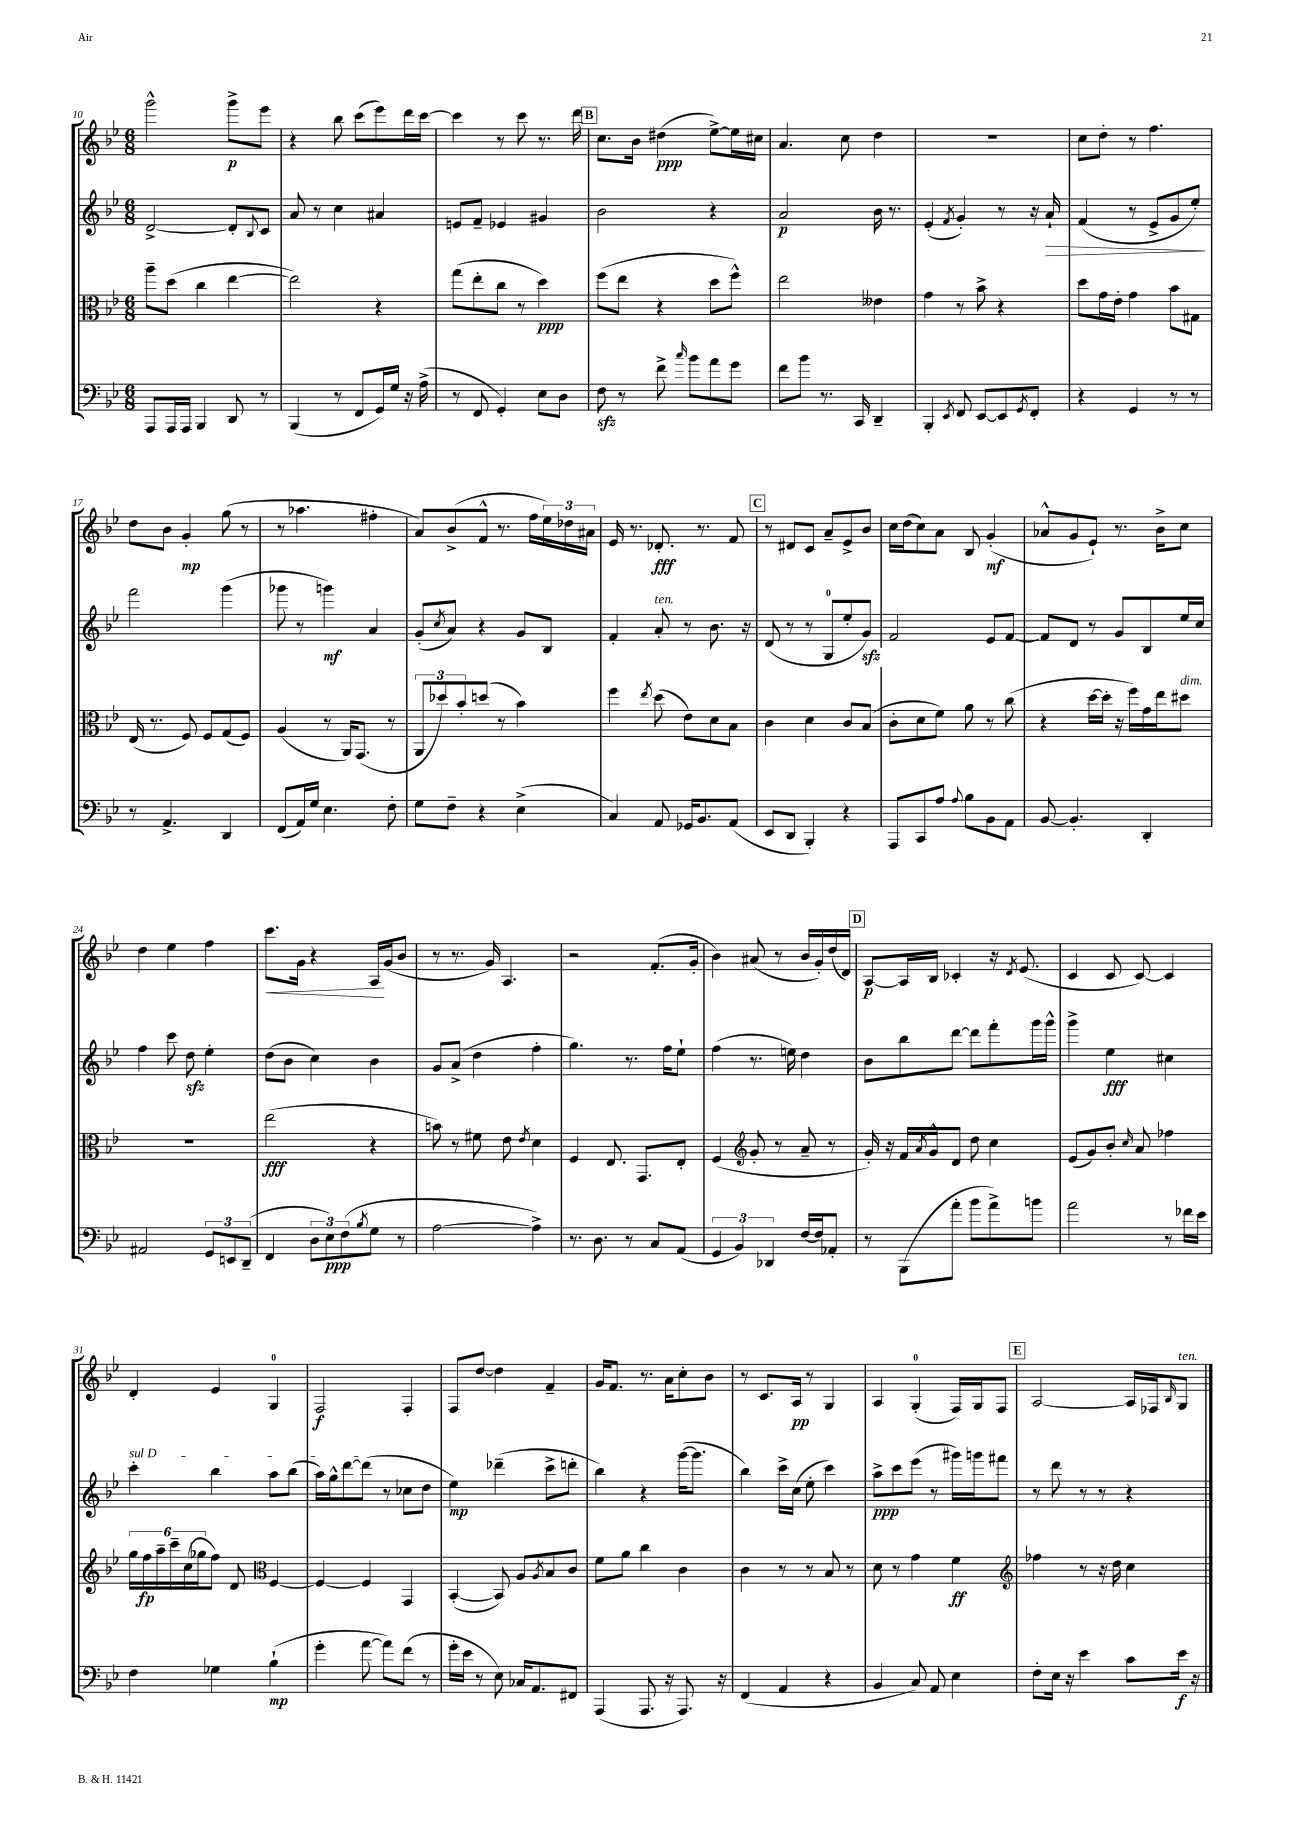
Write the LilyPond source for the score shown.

<<
\new StaffGroup <<
\new Staff = "s0" {
    \clef treble \key bes \major \numericTimeSignature \time 6/8
    g'''2-^ g'''8->\p ees'''8 |
    r4 bes''8 c'''8( ees'''8) d'''16 c'''16~ |
    c'''4 r8 c'''8 r8. d'''16 |
    \mark \markup { \box "B" } c''8. bes'16 dis''4\ppp( ees''8~->) ees''16 cis''16 |
    a'4. c''8 d''4 |
    R2. |
    c''8 d''8-. r8 f''4. |
    d''8 bes'8 g'4-.\mp g''8( r8 |
    r8 aes''4. fis''4-. |
    a'8) bes'8->( f'8-^ r8. f''16 \tuplet 3/2 { ees''16) des''16 ais'16 } |
    ees'16 r8. des'8.-.\fff r8. f'8 |
    \mark \markup { \box "C" } r8 dis'8 c'8 a'8-- ees'8-> bes'8 |
    c''16 d''16( c''8) a'8 bes8 g'4-.\mf( |
    aes'8-^ g'8 ees'8-!) r8. bes'16-> c''8 |
    d''4 ees''4 f''4 |
    c'''8.\< g'16 r4 a16\! g'16( bes'8 |
    r8 r8. g'16) a4. |
    r2 f'8.-.( g'16-. |
    bes'4) ais'8( r8 bes'16 g'16-.) d''16( d'16) |
    \mark \markup { \box "D" } a8~\p a16 bes16 ces'4-. r16 \acciaccatura { d'8 } ees'8.( |
    c'4 c'8 c'8~) c'4 |
    d'4-. ees'4 g4-0 |
    f2\f f4-. |
    f8 d''8~ d''4 f'4-- |
    g'16 f'8. r8. a'16 c''8-. bes'8 |
    r8 c'8. a16\pp r8 g4 |
    a4 g4-0-.( f16) g16 f8 |
    \mark \markup { \box "E" } a2~ a16 fes16 \grace { bes16 } g8^\markup { \italic "ten." } \bar "|." |
}
\new Staff = "s1" {
    \clef treble \key bes \major \numericTimeSignature \time 6/8
    d'2~-> d'8-. \appoggiatura { bes8 } c'8 |
    a'8 r8 c''4 ais'4 |
    e'8 f'8-- ees'4 gis'4 |
    \mark \markup { \box "B" } bes'2 r4 |
    a'2\p bes'16 r8. |
    ees'4-.( \acciaccatura { f'8 } g'4-.) r8 r16 a'16-!\> |
    f'4( r8 ees'8-> g'8 ees''8-.\!) |
    f'''2 g'''4( |
    ges'''8 r8 g'''4\mf) a'4 |
    g'8-.( \acciaccatura { c''8 } a'8) r4 g'8 bes8 |
    f'4-. a'8-.^\markup { \italic "ten." } r8 bes'8. r16 |
    \mark \markup { \box "C" } d'8( r8 r8 g8-0 ees''8-. g'8\sfz) |
    f'2 ees'8 f'8~ |
    f'8 d'8 r8 g'8 bes8 ees''16 c''16 |
    f''4 c'''8 d''8\sfz ees''4-. |
    d''8( bes'8 c''4) bes'4 |
    g'8 a'8->( d''4 f''4-. |
    g''4.) r8. f''16 ees''8-! |
    f''4( r8. e''16) d''4 |
    \mark \markup { \box "D" } bes'8 bes''8 d'''8~ d'''8 f'''8-. g'''16 g'''16-^ |
    g'''4-> ees''4\fff cis''4 |
    \once \override TextSpanner.bound-details.left.text = \markup { \italic "sul D" } c'''4-.\startTextSpan bes''4 a''8 bes''8( |
    a''16) g''16-^ d'''8~ d'''8\stopTextSpan( r8 ces''8 d''8 |
    ees''4\mp) des'''4--( c'''8-> d'''8-. |
    bes''4) r4 g'''16~( g'''8. |
    bes''4) c'''16-> c''16( ees''8-. c'''4) |
    a''8->\ppp c'''8 ees'''8( r8 gis'''16) g'''16 fis'''8 |
    \mark \markup { \box "E" } r8 d'''8 r8 r8 r4 \bar "|." |
}
\new Staff = "s2" {
    \clef alto \key bes \major \numericTimeSignature \time 6/8
    a''8-- d''8( c''4 ees''4~ |
    ees''2) r4 |
    g''8( ees''8-. c''8 r8 d''4\ppp) |
    \mark \markup { \box "B" } f''8( ees''8 r4 d''8 f''8-^) |
    ees''2 eeses'4 |
    g'4 r8 bes'8-> r4 |
    d''8 g'16 ees'16-. g'4 bes'8 gis8 |
    ees16( r8. f8) f8 g8( f8) |
    a4( r8 a,16) g,8.( r8 |
    \tuplet 3/2 { a,8 des''8) bes'8-. } d''8( r8 bes'4) |
    f''4 \acciaccatura { ees''8 } d''8( ees'8) d'8 bes8 |
    \mark \markup { \box "C" } c'4 d'4 c'8 bes8( |
    c'8-. d'8 f'8) a'8 r8 c''8( |
    r4 d''16~ d''16-. r16 f''16) g'16 ees''16 dis''8^\markup { \italic "dim." } |
    R2. |
    ees''2\fff( r4 |
    b'8) r8 fis'8 ees'8 \acciaccatura { ees'8 } d'4 |
    f4 ees8. g,8. ees8-. |
    f4( \clef treble g'8-. r8 a'8-- r8 |
    \mark \markup { \box "D" } g'16-.) r16 f'16 \acciaccatura { a'8 } g'16-^ d'8 d''8 c''4 |
    ees'8( g'8) bes'8-. \grace { c''16 } a'8 fes''4 |
    \tuplet 6/4 { g''16 f''16\fp a''16-- c'''16-- c''16( ges''16 } f''8) d'8 \clef alto f4~ |
    f4~ f4 g,4 |
    bes,4~-.( bes,8) a8 \acciaccatura { a8 } bes8 c'8 |
    f'8 a'8 c''4 c'4 |
    c'4 r8 r8 bes8 r8 |
    d'8 r8 g'4 f'4\ff |
    \mark \markup { \box "E" } \clef treble fes''4 r8 r16 d''16 c''4 \bar "|." |
}
\new Staff = "s3" {
    \clef bass \key bes \major \numericTimeSignature \time 6/8
    a,,8 a,,16 a,,16 bes,,4 d,8 r8 |
    bes,,4( r8 f,8 g,16) g16 r16 a16->( |
    r8 f,8 g,4-.) ees8 d8 |
    \mark \markup { \box "B" } f8\sfz r8 f'8-> \grace { c''16 } bes'8 a'8 g'8 |
    f'8 bes'8 r8. c,16 d,4-- |
    bes,,4-. \acciaccatura { ees,8 } f,8 ees,8~ ees,8 \acciaccatura { g,8 } f,8-. |
    r4 g,4 r8 r8 |
    r8 a,4.-> d,4 |
    f,8( a,16) g16 ees4. f8-. |
    g8 f8-- r4 ees4->( |
    c4) a,8 ges,16 bes,8. a,8( |
    \mark \markup { \box "C" } ees,8 d,8 bes,,4-.) r4 |
    a,,8 c,8 a8 \appoggiatura { a8 } bes8 bes,8 a,8 |
    bes,8~ bes,4.-. d,4-. |
    ais,2 \tuplet 3/2 { g,8 e,8 d,8--( } |
    f,4 \tuplet 3/2 { d8 ees8\ppp) f8( } \acciaccatura { bes8 } g8 r8 |
    a2~ a4->) |
    r8. d8. r8 c8 a,8( |
    \tuplet 3/2 { g,4 bes,4) des,4 } f16~ f16 aes,8-. |
    \mark \markup { \box "D" } r8 bes,,8( a'8-. bes'8 a'8->) b'8 |
    a'2 r8 fes'16 ees'16 |
    f4 ges4 bes4-!\mp( |
    g'4-. a'8~ a'8) f'8( r8 |
    g'16-. ees'16 r8 ees8) ces16 a,8. fis,8 |
    a,,4( a,,8. r16 a,,8.) r16 |
    f,4( a,4 r4 |
    bes,4 c8) a,8 ees4 |
    \mark \markup { \box "E" } f8-. ees16 r16 ees'4 c'8 ees'16\f r16 \bar "|." |
}
>>
>>
\layout { \context { \Score currentBarNumber = #10 } }
